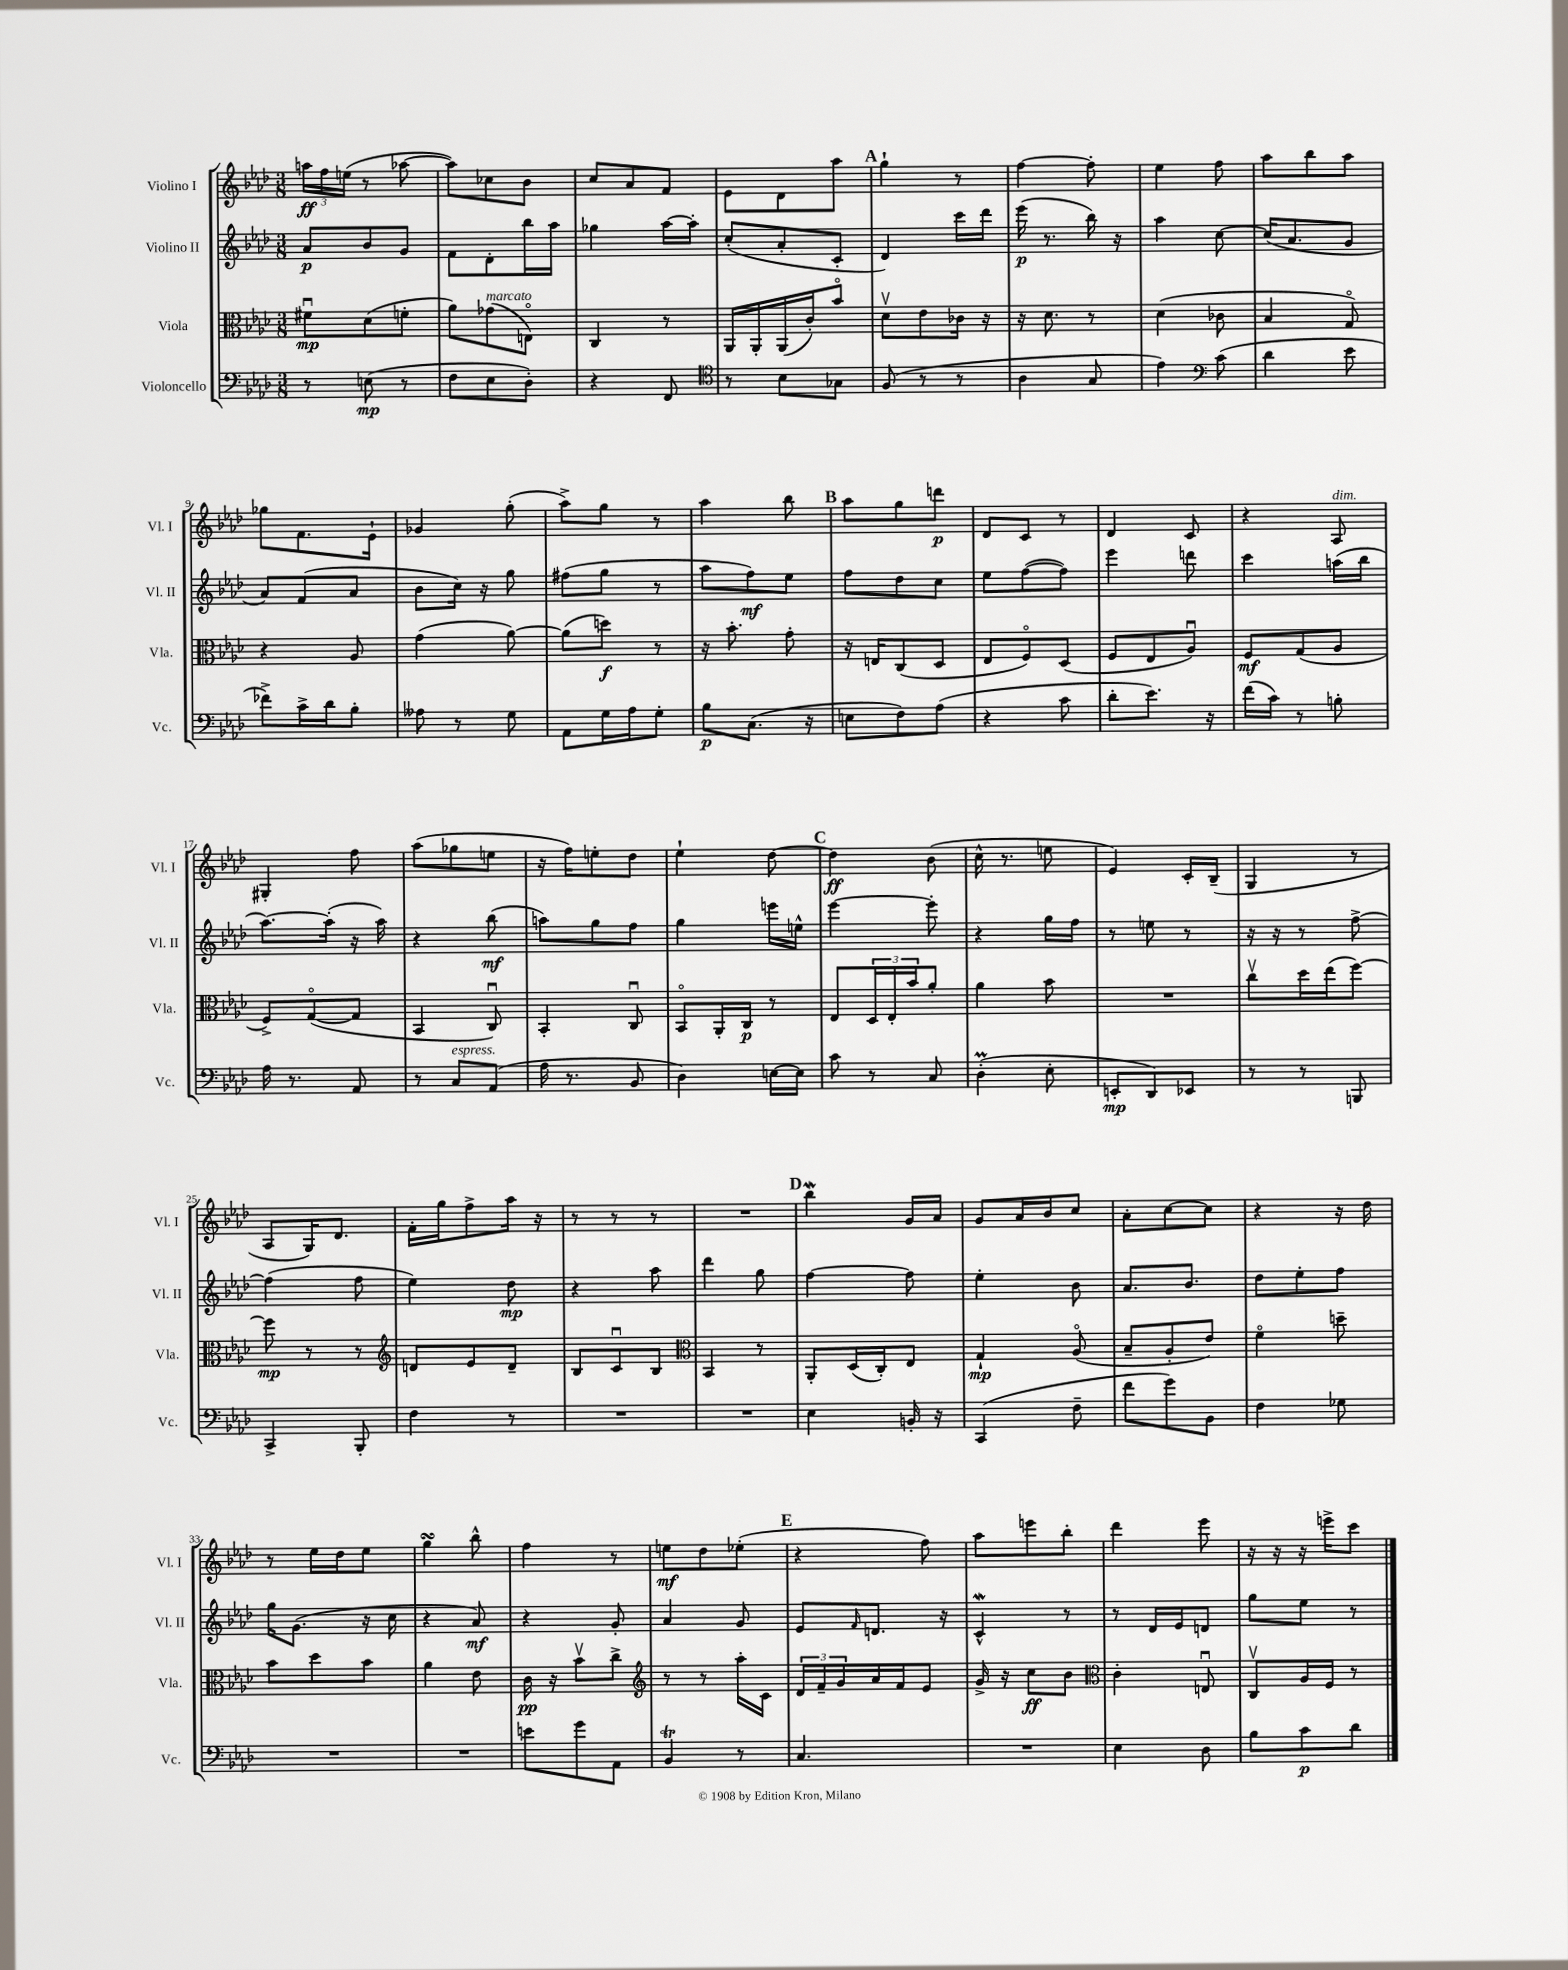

**kern	**dynam	**kern	**dynam	**kern	**dynam	**kern	**dynam
*part4	*part4	*part3	*part3	*part2	*part2	*part1	*part1
*staff4	*staff4	*staff3	*staff3	*staff2	*staff2	*staff1	*staff1
*I"Violoncello	*	*I"Viola	*	*I"Violino II	*	*I"Violino I	*
*I'Vc.	*	*I'Vla.	*	*I'Vl. II	*	*I'Vl. I	*
*clefF4	*	*clefC3	*	*clefG2	*	*clefG2	*
*k[b-e-a-d-]	*	*k[b-e-a-d-]	*	*k[b-e-a-d-]	*	*k[b-e-a-d-]	*
*M3/8	*	*M3/8	*	*M3/8	*	*M3/8	*
=1	=1	=1	=1	=1	=1	=1	=1
8r	.	8f#Xu\L	mp	8a-/L	p	24aan\LL	ff
.	.	.	.	.	.	24ff\	.
.	.	.	.	.	.	(24een\JJ	.
(8En\	mp	(8d-\	.	8b-/	.	8r	.
8r	.	8fn'\J	.	8g/J	.	[8aa-X\	.
=2	=2	=2	=2	=2	=2	=2	=2
8F\L	.	8a-\L)	.	8f\L	.	8aa-\L])	.
!	!	!LO:TX:a:i:t=marcato	!	!	!	!	!
8E-\	.	(8g-X\	.	8d-'\	.	8cc-X\	.
8D-'\J)	.	8En\J)	.	16bb-\L	.	8b-\J	.
.	.	.	.	16aa-\JJ	.	.	.
=3	=3	=3	=3	=3	=3	=3	=3
4r	.	4C/	.	4gg-X\	.	8cc/L	.
.	.	.	.	.	.	8a-/	.
8FF/	.	8r	.	[16aa-\LL	.	8f/J	.
.	.	.	.	16aa-'\JJ]	.	.	.
=4	=4	=4	=4	=4	=4	=4	=4
*clefC4	*	*	*	*	*	*	*
8r	.	16AA-/LL	.	(8cc'/L	.	8e-\L	.
.	.	16AA-'/	.	.	.	.	.
8B-\L	.	(16AA-/	.	8a-'/	.	8d-\	.
.	.	16c'/J)	.	.	.	.	.
8G-X\J	.	8b-/J	.	8c'/J	.	8aa-\J	.
!!LO:REH:place=s1:t=A
=5	=5	=5	=5	=5	=5	=5	=5
(8F/	.	8d-v\L	.	4d-/)	.	4gg`\	.
8r	.	8e-\	.	.	.	.	.
8r	.	16c-X\Jk	.	16ccc\LL	.	8r	.
.	.	16r	.	16ddd-\JJ	.	.	.
=6	=6	=6	=6	=6	=6	=6	=6
4A-\	.	16r	.	(16eee-\	p	[4ff\	.
.	.	8.d-\	.	8.r	.	.	.
8G/	.	8r	.	16bb-\)	.	8ff'\]	.
.	.	.	.	16r	.	.	.
=7	=7	=7	=7	=7	=7	=7	=7
4e-\)	.	(4d-\	.	4aa-\	.	4ee-\	.
*clefF4	*	*	*	*	*	*	*
(8c\	.	8c-X\	.	[8cc\	.	8ff\	.
=8	=8	=8	=8	=8	=8	=8	=8
4d-\	.	4B-/	.	(16cc/KL]	.	8aa-\L	.
.	.	.	.	8.a-/	.	.	.
.	.	.	.	.	.	8bb-\	.
8e-\	.	8G/)	.	8g/J	.	8aa-\J	.
!!LO:LB:g=z
=9	=9	=9	=9	=9	=9	=9	=9
8f-X^\L)	.	4r	.	8a-/L)	.	8gg-X\L	.
16c^\L	.	.	.	(8f/	.	8.f\	.
16d-\J	.	.	.	.	.	.	.
8B-'\J	.	8A-/	.	8a-/J	.	.	.
.	.	.	.	.	.	16e-`\Jk	.
=10	=10	=10	=10	=10	=10	=10	=10
8A--X\	.	(4g\	.	8b-\L	.	4g-X/	.
8r	.	.	.	16cc\Jk)	.	.	.
.	.	.	.	16r	.	.	.
8G\	.	[8a-\)	.	8gg\	.	(8gg'\	.
=11	=11	=11	=11	=11	=11	=11	=11
8AA-\L	.	(8a-\L]	.	(8ff#X\L	.	8aa-^\L)	.
16G\L	.	8ddn\J)	f	8gg\J	.	8gg\J	.
16A-\J	.	.	.	.	.	.	.
8G'\J	.	8r	.	8r	.	8r	.
=12	=12	=12	=12	=12	=12	=12	=12
8B-\L	p	16r	.	8aa-\L	.	4aa-\	.
.	.	8.b-'\	.	.	.	.	.
(8.C\J	.	.	.	8ff\)	mf	.	.
.	.	8g'\	.	8ee-\J	.	8bb-\	.
16r	.	.	.	.	.	.	.
!!LO:REH:place=s1:t=B
=13	=13	=13	=13	=13	=13	=13	=13
8En\L	.	16r	.	8ff\L	.	8aa-\L	.
.	.	16En/KL	.	.	.	.	.
8F\)	.	(8C/	.	8dd-\	.	8gg\	.
(8A-\J	.	8D-/J	.	8cc\J	.	8dddn\J	p
=14	=14	=14	=14	=14	=14	=14	=14
4r	.	8E-/L	.	8ee-\L	.	8d-/L	.
.	.	8F/)	.	([8ff\	.	8c/J	.
8c\	.	(8D-/J	.	8ff\J])	.	8r	.
=15	=15	=15	=15	=15	=15	=15	=15
8d-'\L	.	8F/L	.	4eee-\	.	4d-/	.
8.e-\J)	.	8E-/	.	.	.	.	.
.	.	8A-u/J)	.	8dddn\	.	8c/	.
16r	.	.	.	.	.	.	.
=16	=16	=16	=16	=16	=16	=16	=16
(16f\LL	.	8F/L	mf	4ccc\	.	4r	.
16c\JJ)	.	.	.	.	.	.	.
8r	.	(8G/	.	.	.	.	.
!	!	!	!	!	!	!LO:TX:a:i:t=dim.	!
8Bn'\	.	8A-/J	.	(16aan\LL	.	8A-/	.
.	.	.	.	16bb-\JJ	.	.	.
!!LO:LB:g=z
=17	=17	=17	=17	=17	=17	=17	=17
16A-\	.	8F^/L)	.	[8.aa-\L)	.	4G#X'/	.
8.r	.	.	.	.	.	.	.
.	.	([8G/	.	.	.	.	.
.	.	.	.	(16aa-'\Jk]	.	.	.
8AA-/	.	8G/J]	.	16r	.	8ff\	.
.	.	.	.	16aa-\)	.	.	.
=18	=18	=18	=18	=18	=18	=18	=18
8r	.	4BB-/	.	4r	.	(8aa-\L	.
!LO:TX:a:i:t=espress.	!	!	!	!	!	!	!
8C/L	.	.	.	.	.	8gg-X\	.
(8AA-/J	.	8Cu/)	.	(8bb-\	mf	8een\J	.
=19	=19	=19	=19	=19	=19	=19	=19
16A-\	.	4BB-'/	.	8aan\L)	.	16r	.
8.r	.	.	.	.	.	16ff\KL)	.
.	.	.	.	8gg\	.	8een'\	.
8BB-/	.	8Cu/	.	8ff\J	.	8dd-\J	.
=20	=20	=20	=20	=20	=20	=20	=20
4D-\)	.	8BB-/L	.	4gg\	.	4ee-`\	.
.	.	16AA-'/L	.	.	.	.	.
.	.	16C/JJ	p	.	.	.	.
[16En\LL	.	8r	.	16eeen\LL	.	[8dd-\	.
16E\JJ]	.	.	.	16een^^\JJ	.	.	.
!!LO:REH:place=s1:t=C
=21	=21	=21	=21	=21	=21	=21	=21
8c\	.	8E-/L	.	[4eee-\	.	4dd-\]	ff
8r	.	24D-/L	.	.	.	.	.
.	.	24E-'/	.	.	.	.	.
.	.	24b-/J	.	.	.	.	.
8C/	.	8a-'/J	.	8eee-'\]	.	(8b-\	.
=22	=22	=22	=22	=22	=22	=22	=22
(4D-M'\	.	4a-\	.	4r	.	16cc^^\	.
.	.	.	.	.	.	8.r	.
8E-'\	.	8b-\	.	16gg\LL	.	8een\	.
.	.	.	.	16ff\JJ	.	.	.
=23	=23	=23	=23	=23	=23	=23	=23
8EEn'/L	mp	4.r	.	8r	.	4e-/)	.
8DD-/)	.	.	.	8een\	.	.	.
8EE-X/J	.	.	.	8r	.	16c'/LL	.
.	.	.	.	.	.	(16B-~/JJ	.
=24	=24	=24	=24	=24	=24	=24	=24
8r	.	8ccv\L	.	16r	.	4G/	.
.	.	.	.	16r	.	.	.
8r	.	16dd-\L	.	8r	.	.	.
.	.	(16ee-\J	.	.	.	.	.
8BBBn/	.	[8ff\J)	.	[8ff^\	.	8r	.
!!LO:LB:g=z
=25	=25	=25	=25	=25	=25	=25	=25
4CC^/	.	8ff\]	mp	(4ff\]	.	8A-/L	.
.	.	8r	.	.	.	16G/K)	.
.	.	.	.	.	.	8.d-/J	.
8BBB-'/	.	8r	.	8ff\	.	.	.
=26	=26	=26	=26	=26	=26	=26	=26
*	*	*clefG2	*	*	*	*	*
4F\	.	8dn/L	.	4ee-\)	.	16f'\LL	.
.	.	.	.	.	.	16gg\J	.
.	.	8e-/	.	.	.	8ff^\	.
8r	.	8d~/J	.	8dd-\	mp	16aa-\Jk	.
.	.	.	.	.	.	16r	.
=27	=27	=27	=27	=27	=27	=27	=27
4.r	.	8B-/L	.	4r	.	8r	.
.	.	8cu/	.	.	.	8r	.
.	.	8B-/J	.	8aa-\	.	8r	.
=28	=28	=28	=28	=28	=28	=28	=28
*	*	*clefC3	*	*	*	*	*
4.r	.	4BB-/	.	4ddd-\	.	4.r	.
.	.	8r	.	8gg\	.	.	.
!!LO:REH:place=s1:t=D
=29	=29	=29	=29	=29	=29	=29	=29
4E-\	.	8AA-'/L	.	[4ff\	.	4bb-W\	.
.	.	(16D-/L	.	.	.	.	.
.	.	16C'/J)	.	.	.	.	.
16BBn'/	.	8E-/J	.	8ff\]	.	16g/LL	.
16r	.	.	.	.	.	16a-/JJ	.
=30	=30	=30	=30	=30	=30	=30	=30
(4CC/	.	4G`/	mp	4ee-'\	.	8g/L	.
.	.	.	.	.	.	16a-/L	.
.	.	.	.	.	.	16b-/J	.
8F~\	.	(8A-/	.	8b-\	.	8cc/J	.
=31	=31	=31	=31	=31	=31	=31	=31
8f\L	.	8B-~/L	.	8.a-/L	.	8a-'\L	.
8g\)	.	8A-'/	.	.	.	[8cc\	.
.	.	.	.	8.b-/J	.	.	.
8BB-\J	.	8e-/J)	.	.	.	8cc\J]	.
=32	=32	=32	=32	=32	=32	=32	=32
4F\	.	4f\	.	8dd-\L	.	4r	.
.	.	.	.	8ee-'\	.	.	.
8G-X\	.	8ddn~\	.	8ff\J	.	16r	.
.	.	.	.	.	.	16dd-\	.
!!LO:LB:g=z
=33	=33	=33	=33	=33	=33	=33	=33
4.r	.	8b-\L	.	16gg\KL	.	8r	.
.	.	.	.	(8.g\J	.	.	.
.	.	8dd-\	.	.	.	16ee-\LL	.
.	.	.	.	.	.	16dd-\J	.
.	.	8b-\J	.	16r	.	8ee-\J	.
.	.	.	.	16cc\	.	.	.
=34	=34	=34	=34	=34	=34	=34	=34
4.r	.	4a-\	.	4r	.	4ggsSsS\	.
.	.	8e-\	.	8a-/)	mf	8bb-^^\	.
=35	=35	=35	=35	=35	=35	=35	=35
8en\L	.	16c\	pp	4r	.	4ff\	.
.	.	16r	.	.	.	.	.
8g\	.	8b-v\L	.	.	.	.	.
8AA-\J	.	8cc^\J	.	8g'/	.	8r	.
=36	=36	=36	=36	=36	=36	=36	=36
*	*	*clefG2	*	*	*	*	*
4BB-T/	.	8r	.	4a-/	.	8een\L	mf
.	.	8r	.	.	.	8dd-\	.
8r	.	16aa-'\LL	.	8g/	.	(8ee-X'\J	.
.	.	16c\JJ	.	.	.	.	.
!!LO:REH:place=s1:t=E
=37	=37	=37	=37	=37	=37	=37	=37
4.C/	.	24d-/LL	.	8e-/L	.	4r	.
.	.	24f~/	.	.	.	.	.
.	.	24g/	.	.	.	.	.
.	.	.	.	16qqf/	.	.	.
.	.	16a-/	.	8.dn/J	.	.	.
.	.	16f/J	.	.	.	.	.
.	.	8e-/J	.	.	.	8ff\)	.
.	.	.	.	16r	.	.	.
=38	=38	=38	=38	=38	=38	=38	=38
4.r	.	16g^/	.	4cW^^/	.	8aa-\L	.
.	.	16r	.	.	.	.	.
.	.	8cc\L	ff	.	.	8eeen\	.
.	.	8b-\J	.	8r	.	8bb-'\J	.
=39	=39	=39	=39	=39	=39	=39	=39
*	*	*clefC3	*	*	*	*	*
4E-\	.	4c'\	.	8r	.	4ddd-\	.
.	.	.	.	16d-/LL	.	.	.
.	.	.	.	16e-/J	.	.	.
8D-\	.	8Enu/	.	8dn/J	.	8eee-\	.
=40	=40	=40	=40	=40	=40	=40	=40
8B-\L	.	8Cv/L	.	8gg\L	.	16r	.
.	.	.	.	.	.	16r	.
8c\	p	16A-/L	.	8ee-\J	.	16r	.
.	.	16F/JJ	.	.	.	16eeen^\KL	.
8d-\J	.	8r	.	8r	.	8ccc\J	.
==	==	==	==	==	==	==	==
*-	*-	*-	*-	*-	*-	*-	*-
